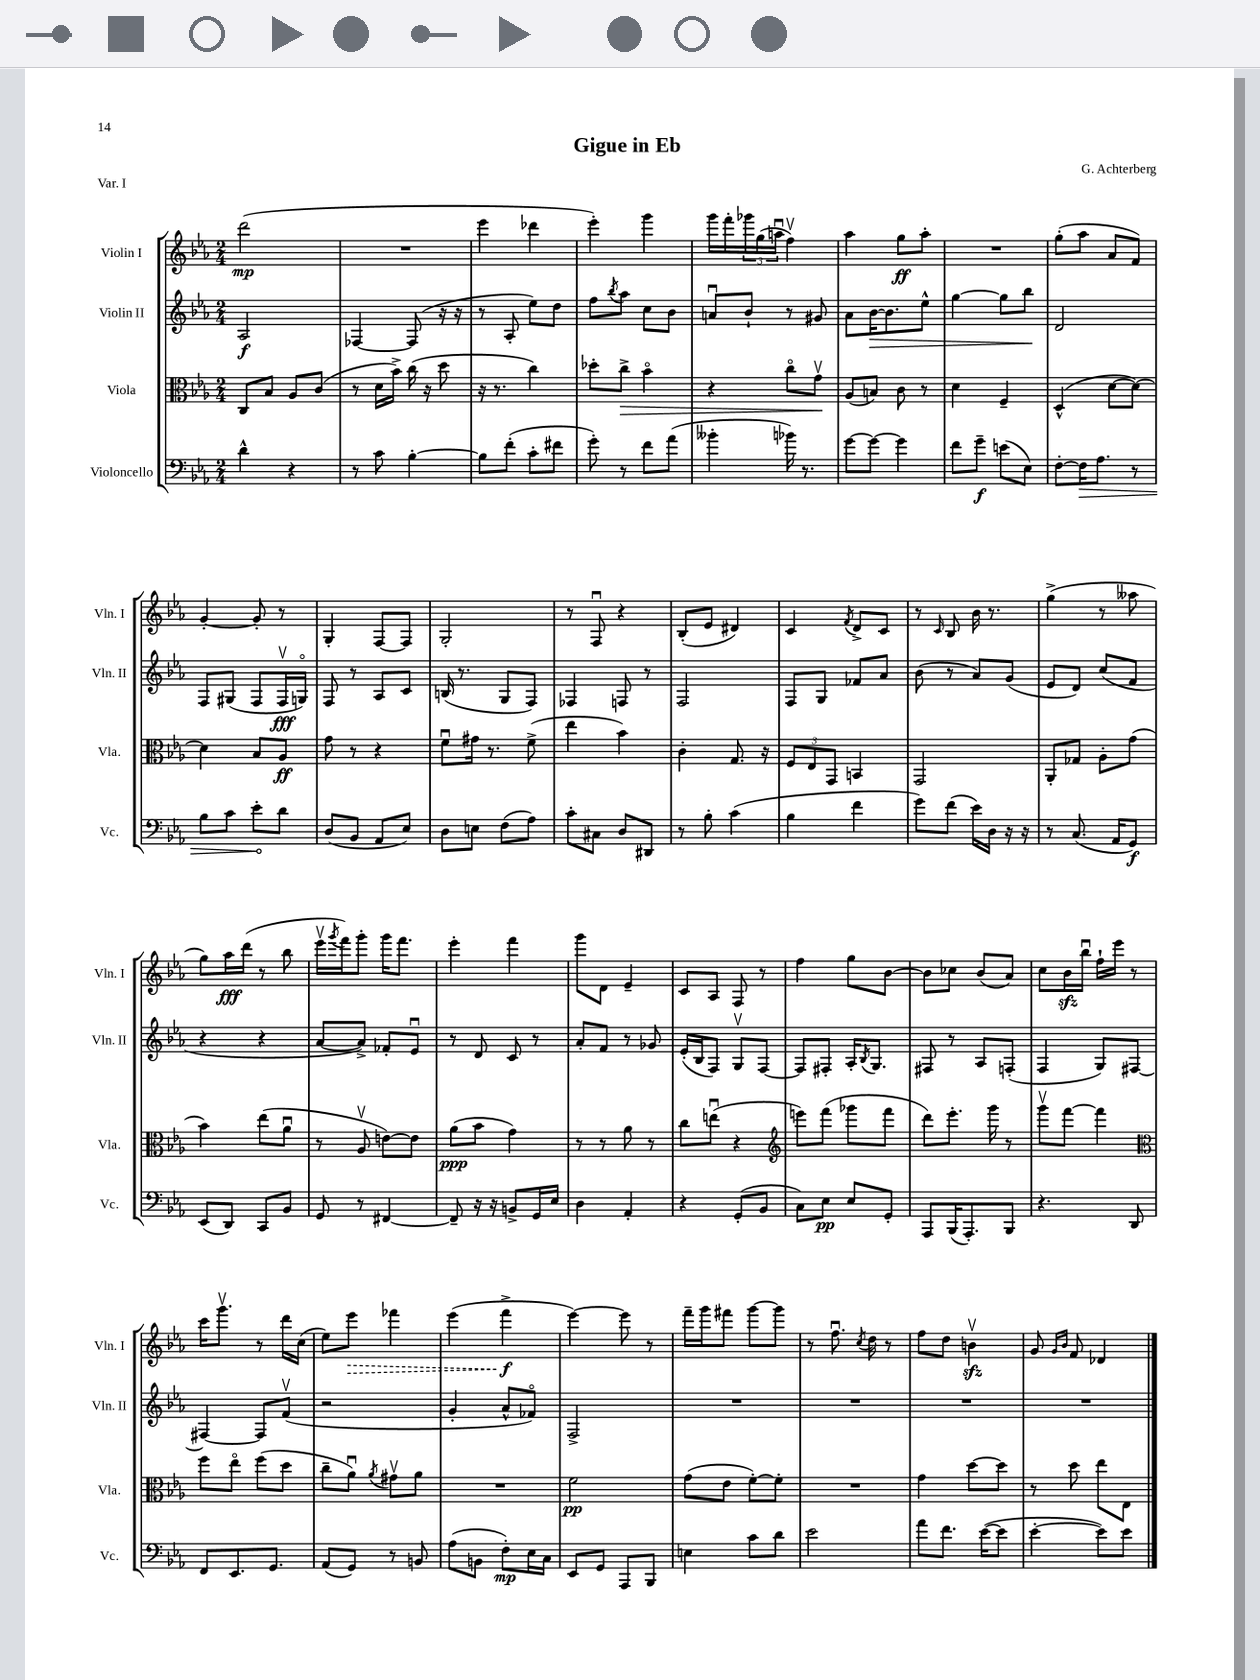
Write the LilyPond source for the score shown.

\header { title = "Gigue in Eb" composer = "G. Achterberg" piece = "Var. I" }
<<
\new StaffGroup <<
\new Staff = "s0" \with { instrumentName = "Violin I" shortInstrumentName = "Vln. I" } {
    \clef treble \key ees \major \numericTimeSignature \time 2/4
    d'''2\mp( |
    R2 |
    ees'''4 des'''4 |
    ees'''4-.) g'''4 |
    g'''16 f'''16-. \tuplet 3/2 { ges'''16 g''16( a''16\downbow } f''4\upbow) |
    aes''4 g''8\ff aes''8-. |
    R2 |
    g''8-.( aes''8 aes'8 f'8) |
    g'4~-. g'8-. r8 |
    g4-. f8~ f8 |
    g2-. |
    r8 f8\downbow r4 |
    bes8-.( ees'8 dis'4) |
    c'4 \acciaccatura { f'8 } d'8-> c'8 |
    r8 \grace { c'16 } bes8 bes'16 r8. |
    g''4->( r8 aeses''8 |
    g''8) aes''16\fff d'''16( r8 bes''8 |
    ees'''16\upbow \acciaccatura { g'''8 } f'''16) g'''8-. g'''16 f'''8. |
    ees'''4-. f'''4 |
    g'''8 d'8 ees'4-- |
    c'8 aes8 f8 r8 |
    f''4 g''8 bes'8~ |
    bes'8 ces''8 bes'8( aes'8) |
    c''8 bes'16\sfz bes''16\downbow f''16-! ees'''16 r8 |
    c'''16 g'''8.\upbow r8 d'''16 c''16( |
    ees''8) \once \override Hairpin.style = #'dashed-line ees'''8\> fes'''4 |
    ees'''4( f'''4->\f\! |
    ees'''4~) ees'''8 r8 |
    f'''16-- g'''16 fis'''8 g'''8~ g'''8 |
    r8 f''8.\downbow \acciaccatura { c''8 } d''16 r8 |
    f''8 d''8 b'4\upbow\sfz |
    g'8 \grace { g'16 bes'16 } f'8 des'4 \bar "|." |
}
\new Staff = "s1" \with { instrumentName = "Violin II" shortInstrumentName = "Vln. II" } {
    \clef treble \key ees \major \numericTimeSignature \time 2/4
    aes2\f |
    fes4~ fes8( r16 r16 |
    r8 aes8-. ees''8) d''8 |
    f''8 \acciaccatura { bes''8 } aes''8 c''8 bes'8 |
    a'8\downbow bes'8-! r8 gis'8 |
    aes'8 bes'16~\> bes'8. ees''8-^ |
    g''4~ g''8 bes''8\! |
    d'2 |
    f8 gis8( f8 f16\upbow\fff g16\flageolet) |
    f8 r8 aes8 c'8 |
    b16( r8. g8 f8) |
    fes4 f8 r8 |
    f2 |
    f8 g8 fes'8 aes'8 |
    bes'8( r8 aes'8) g'8( |
    ees'8 d'8) c''8( f'8 |
    r4 r4 |
    aes'8~ aes'8->) fes'8-. ees'8\downbow |
    r8 d'8 c'8 r8 |
    aes'8-. f'8 r8 ges'8 |
    ees'16-.( bes16 f8) g8\upbow f8~ |
    f8 fis8-. aes16-. \acciaccatura { bes8 } g8. |
    fis8 r8 aes8 f8-.( |
    f4 g8) fis8~ |
    fis4~ fis8 f'8\upbow( |
    r2 |
    g'4-. aes'8-^ fes'8\flageolet) |
    f2-> |
    R2 |
    R2 |
    R2 |
    R2 \bar "|." |
}
\new Staff = "s2" \with { instrumentName = "Viola" shortInstrumentName = "Vla." } {
    \clef alto \key ees \major \numericTimeSignature \time 2/4
    c8 bes8 aes8 c'8( |
    r8 d'16 bes'16->) c''16( r16 d''8 |
    r16 r8. c''4) |
    des''8-. c''8->\> bes'4\flageolet |
    r4 c''8\flageolet g'8\upbow\! |
    aes8( b8) c'8 r8 |
    d'4 f4-- |
    d4-^( d'8~ d'8~) |
    d'4 bes8 aes8\ff |
    g'8 r8 r4 |
    f'8\downbow gis'16 r8. f'8->( |
    ees''4 bes'4) |
    c'4-. g8. r16 |
    \tuplet 3/2 { f8 ees8 g,8 } b,4 |
    g,2 |
    aes,8-. ges8 aes8-. g'8( |
    bes'4) ees''8( aes'8\downbow |
    r8 aes8\upbow e'8~) e'8 |
    aes'8\ppp( bes'8 g'4) |
    r8 r8 aes'8 r8 |
    c''8 e''8\downbow( r4 |
    \clef treble e'''8) f'''8( ges'''8 f'''8 |
    d'''8) ees'''8.-. g'''16 r8 |
    g'''8\upbow f'''8~ f'''4 |
    \clef alto f''8 ees''8\flageolet f''8( d''8 |
    c''8-- aes'8\downbow) \acciaccatura { aes'8 } gis'8\upbow aes'8 |
    R2 |
    f'2\pp |
    g'8( ees'8 f'8~-.) f'8-. |
    R2 |
    g'4 d''8~ d''8 |
    r8 d''8 ees''8 ees8 \bar "|." |
}
\new Staff = "s3" \with { instrumentName = "Violoncello" shortInstrumentName = "Vc." } {
    \clef bass \key ees \major \numericTimeSignature \time 2/4
    d'4-^ r4 |
    r8 c'8 bes4~-. |
    bes8 f'8-.( c'8-. fis'8 |
    g'8-.) r8 f'8 aes'8( |
    beses'4-. bes'16) r8. |
    g'8~ g'8~ g'4 |
    f'8 g'8--\f e'8( ees8) |
    f8~-. \once \override Hairpin.circled-tip = ##t f16\> aes8. r8 |
    bes8 c'8 ees'8-.\! d'8 |
    d8( bes,8 aes,8 ees8) |
    d8 e8 f8( aes8) |
    c'8-. cis8 d8 dis,8 |
    r8 bes8-. c'4( |
    bes4 f'4 |
    g'8) f'8( ees'16) d16 r16 r16 |
    r8 c8.( aes,16 g,8\f) |
    ees,8( d,8) c,8 bes,8 |
    g,8 r8 fis,4~ |
    fis,8-- r16 r16 b,8-> g,16 ees16 |
    d4 aes,4-. |
    r4 g,8-.( bes,8 |
    c8) ees8\pp ees8 g,8-. |
    aes,,8 bes,,16( aes,,8.-.) bes,,8 |
    r4. d,8 |
    f,8 ees,8. g,8. |
    aes,8( g,8) r8 b,8 |
    aes8( b,8 f8-.\mp) ees16 c16 |
    ees,8 g,8 aes,,8 bes,,8 |
    e4 c'8 d'8 |
    ees'2 |
    aes'8 f'8. ees'16~( ees'8 |
    ees'4~-. ees'8) ees'8 \bar "|." |
}
>>
>>
\layout { \context { \Score \remove "Bar_number_engraver" } }
